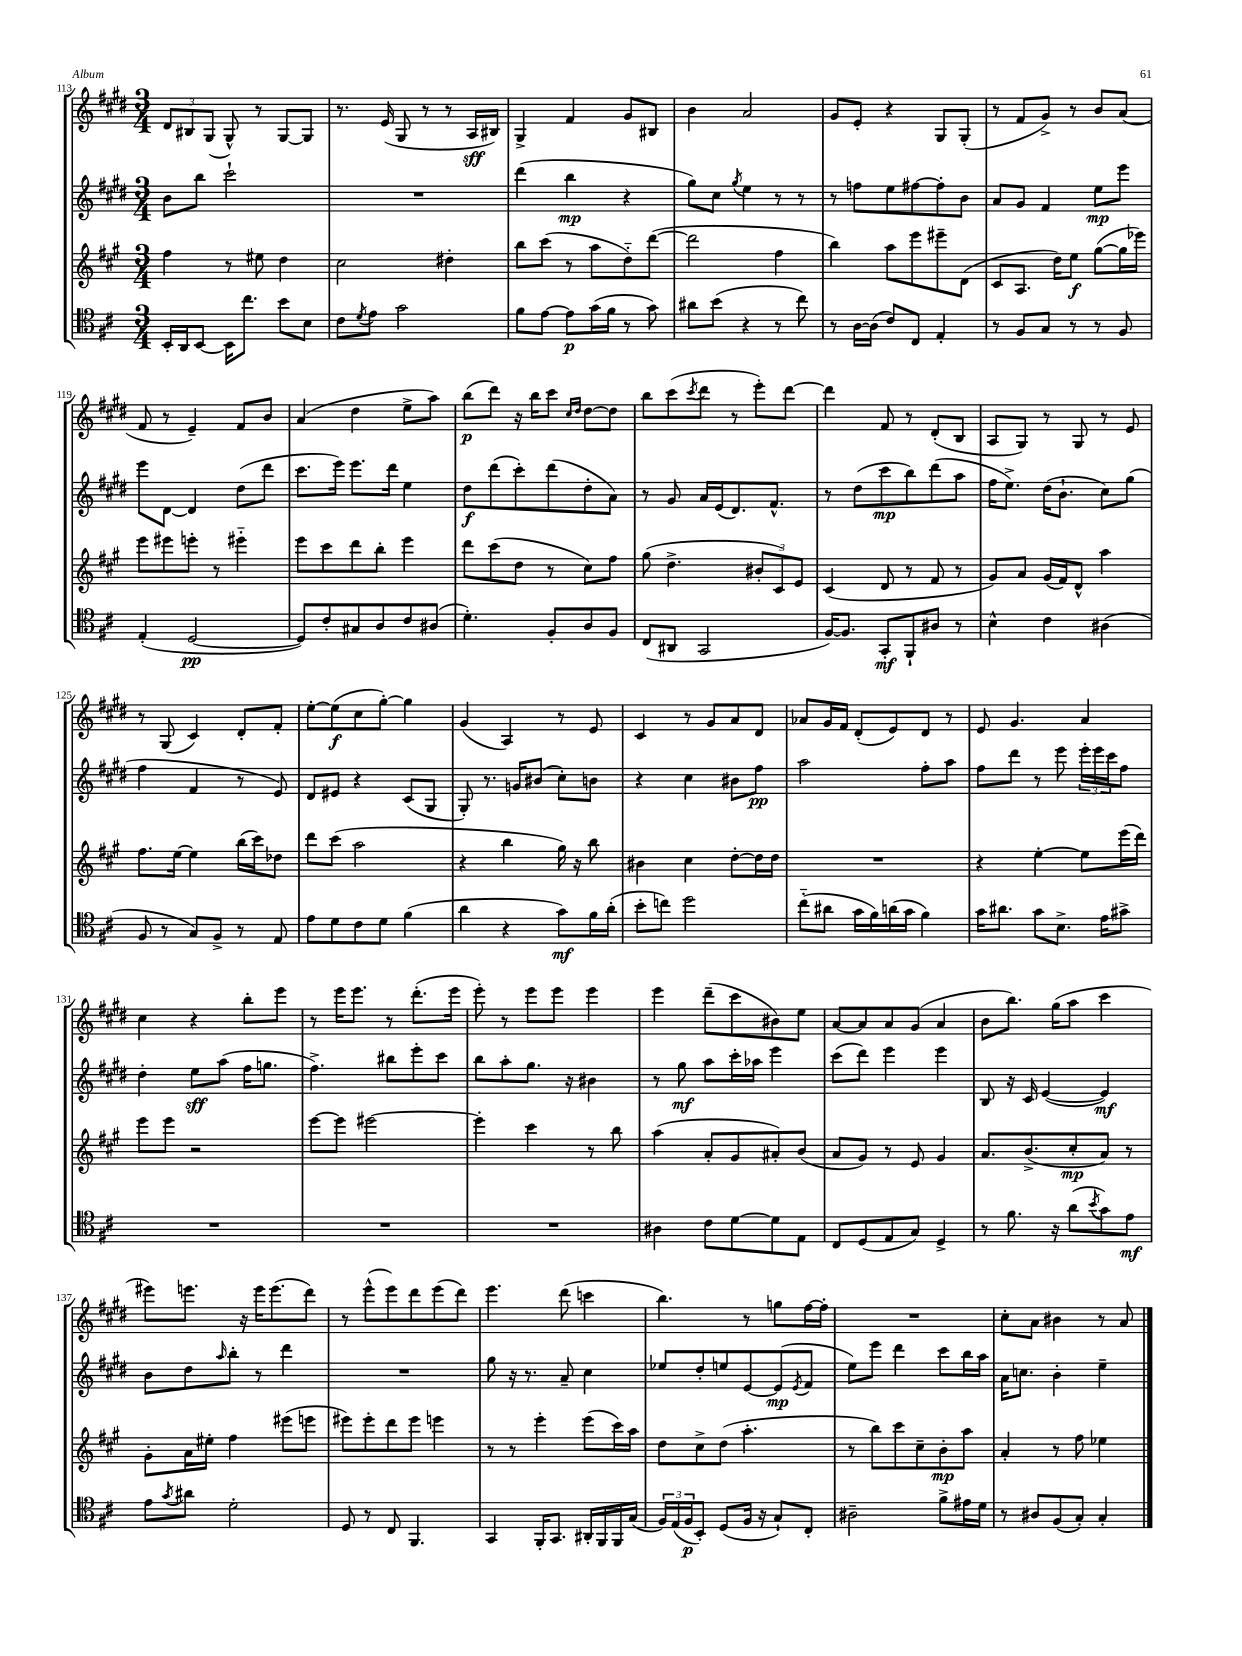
<<
\new StaffGroup <<
\new Staff = "s0" {
    \clef treble \key e \major \numericTimeSignature \time 3/4
    \tuplet 3/2 { dis'8 bis8 gis8( } gis8-^) r8 gis8~ gis8 |
    r8. e'16( gis8 r8 r8 a16\sff bis16) |
    gis4-> fis'4 gis'8 bis8 |
    b'4 a'2 |
    gis'8 e'8-. r4 gis8 gis8-.( |
    r8 fis'8 gis'8->) r8 b'8 a'8( |
    fis'8 r8 e'4--) fis'8 b'8 |
    a'4( dis''4 e''8-> a''8) |
    b''8\p( dis'''8) r16 b''16 cis'''8 \grace { cis''16 dis''16 } dis''8~ dis''8 |
    b''8 cis'''8( \acciaccatura { cis'''8 } dis'''8 r8 e'''8-.) dis'''8~ |
    dis'''4 fis'8 r8 dis'8-.( b8 |
    a8 gis8) r8 gis8 r8 e'8 |
    r8 gis8( cis'4) dis'8-. fis'8-. |
    e''8~-. e''8\f( cis''8 gis''8~-.) gis''4 |
    gis'4( a4) r8 e'8 |
    cis'4 r8 gis'8 a'8 dis'8 |
    aes'8 gis'16 fis'16 dis'8-.( e'8) dis'8 r8 |
    e'8 gis'4. a'4 |
    cis''4 r4 b''8-. e'''8 |
    r8 e'''16 e'''8. r8 dis'''8.-.( e'''16 |
    e'''8-.) r8 e'''8 e'''8 e'''4 |
    e'''4 dis'''8--( cis'''8 bis'8) e''8 |
    a'8~ a'8 a'8 gis'8( a'4 |
    b'8 b''8.) gis''16( a''8 cis'''4 |
    eis'''8) e'''8. r16 e'''16 e'''8.( dis'''8) |
    r8 e'''8-^( e'''8) dis'''8 e'''8( dis'''8) |
    e'''4. dis'''8( c'''4 |
    b''4.) r8 g''8 fis''16~ fis''16-. |
    R2. |
    cis''8-. a'8 bis'4 r8 a'8 \bar "|." |
}
\new Staff = "s1" {
    \clef treble \key e \major \numericTimeSignature \time 3/4
    b'8 b''8 cis'''2-! |
    R2. |
    dis'''4( b''4\mp r4 |
    gis''8) cis''8 \acciaccatura { gis''8 } e''4 r8 r8 |
    r8 f''8 e''8 fis''8~ fis''8-. b'8 |
    a'8 gis'8 fis'4 e''8\mp e'''8 |
    e'''8 dis'8~ dis'4 dis''8( dis'''8 |
    cis'''8. e'''16) e'''8. dis'''16 e''4 |
    dis''8\f dis'''8( cis'''8-.) dis'''8( dis''8-. a'8) |
    r8 gis'8 a'16 e'16( dis'8.) fis'8.-^ |
    r8 dis''8( cis'''8\mp b''8) dis'''8( a''8 |
    fis''16 e''8.->) dis''16( b'8.-! cis''8) gis''8( |
    fis''4 fis'4 r8 e'8) |
    dis'8 eis'8 r4 cis'8( gis8 |
    gis8-.) r8. g'16 bis'8( cis''8-.) b'8 |
    r4 cis''4 bis'8 fis''8\pp |
    a''2 fis''8-. a''8 |
    fis''8 dis'''8 r8 e'''8 \tuplet 3/2 { e'''16-. e'''16 cis'''16 } fis''8 |
    dis''4-. e''8\sff a''8( fis''16 g''8. |
    fis''4.->) bis''8 e'''8-. cis'''8 |
    b''8 a''8-. gis''8. r16 bis'4 |
    r8 gis''8\mf a''8 cis'''16-. aes''16 e'''4 |
    cis'''8( dis'''8) e'''4 e'''4 |
    b8 r16 cis'16 e'4~( e'4\mf) |
    b'8 dis''8 \grace { a''16 } b''8-. r8 dis'''4 |
    R2. |
    gis''8 r16 r8. a'8-- cis''4 |
    ees''8 dis''8-. e''8 e'8~ e'8\mp( \acciaccatura { e'8 } fis'8 |
    e''8) e'''8 dis'''4 cis'''8 b''16 a''16 |
    a'16 c''8. b'4-. e''4-- \bar "|." |
}
\new Staff = "s2" {
    \clef treble \key a \major \numericTimeSignature \time 3/4
    fis''4 r8 eis''8 d''4 |
    cis''2 dis''4-. |
    b''8 cis'''8( r8 a''8 d''8-_) d'''8~( |
    d'''2 fis''4 |
    b''4) a''8 e'''8 eis'''8-- d'8( |
    cis'8 a8. d''16) e''8\f gis''8~( gis''16 ees'''16) |
    e'''8 eis'''8 e'''8-. r8 eis'''4-_ |
    e'''8 cis'''8 d'''8 b''8-. e'''4 |
    d'''8 cis'''8( d''8 r8 cis''8) fis''8 |
    gis''8( d''4.-> \tuplet 3/2 { bis'8-. cis'8) e'8 } |
    cis'4( d'8 r8 fis'8 r8 |
    gis'8) a'8 gis'16( fis'16) d'8-^ a''4 |
    fis''8. e''16~ e''4 b''16( cis'''16) des''8 |
    d'''8 cis'''8( a''2 |
    r4 b''4 gis''16) r16 b''8 |
    bis'4 cis''4 d''8~-. d''16 d''16 |
    R2. |
    r4 e''4~-. e''8 e'''16( d'''16) |
    e'''8 e'''8 r2 |
    e'''8~ e'''8 eis'''2~ |
    eis'''4-. cis'''4 r8 b''8 |
    a''4( a'8-. gis'8 ais'8-.) b'8( |
    a'8 gis'8) r8 e'8 gis'4 |
    a'8. b'8.->( cis''8-.\mp a'8) r8 |
    gis'8-. a'16 eis''16-. fis''4 eis'''8( e'''8 |
    eis'''8) eis'''8-. d'''8 eis'''8 e'''4 |
    r8 r8 e'''4-. e'''8( cis'''16) a''16 |
    d''8 cis''8-> d''8( a''4.-. |
    r8 b''8) cis'''8 cis''8-- b'8-.\mp a''8 |
    a'4-. r8 fis''8 ees''4 \bar "|." |
}
\new Staff = "s3" {
    \clef tenor \key d \major \numericTimeSignature \time 3/4
    b,16-. a,16 b,8~ b,16 cis''8. b'8 b8 |
    cis'8 \acciaccatura { d'8 } e'8 g'2 |
    fis'8 e'8~ e'8\p g'16( fis'16 r8 g'8) |
    ais'8 b'8( r4 r8 cis''8) |
    r8 a16~ a16( cis'8) cis8 e4-. |
    r8 fis8 g8 r8 r8 fis8 |
    e4-.( d2~\pp |
    d8) cis'8-. gis8 a8 cis'8 ais8( |
    d'4.-.) fis8-. a8 fis8 |
    cis8( ais,8 g,2 |
    fis16~) fis8. g,8-.\mf fis,8-! ais8 r8 |
    b4-^ cis'4 ais4( |
    fis8 r8 g8) fis8-> r8 e8 |
    e'8 d'8 cis'8 d'8 fis'4( |
    a'4 r4 g'8\mf) fis'16 a'16-.( |
    b'8-. c''8) d''2 |
    cis''8-_( ais'8 g'16 fis'16) a'16( g'16 fis'4) |
    g'16 ais'8. g'8 b8.-> e'16 gis'8-> |
    R2. |
    R2. |
    R2. |
    ais4 cis'8 d'8~ d'8 e8 |
    cis8 d8( e8 g8) d4-> |
    r8 fis'8. r16 a'8( \acciaccatura { b'8 } g'8) e'8\mf |
    e'8 \acciaccatura { g'8 } ais'8 d'2-. |
    d8 r8 cis8 fis,4. |
    g,4 fis,16-. g,8. ais,16-. fis,16 fis,16 g16( |
    \tuplet 3/2 { fis16) e16( fis16\p } b,8-.) d8( fis16 r16 g8-!) cis8-. |
    ais2-- fis'8-> eis'16 d'16 |
    r8 ais8 fis8( g8-.) g4-. \bar "|." |
}
>>
>>
\layout { \context { \Score currentBarNumber = #113 } }
